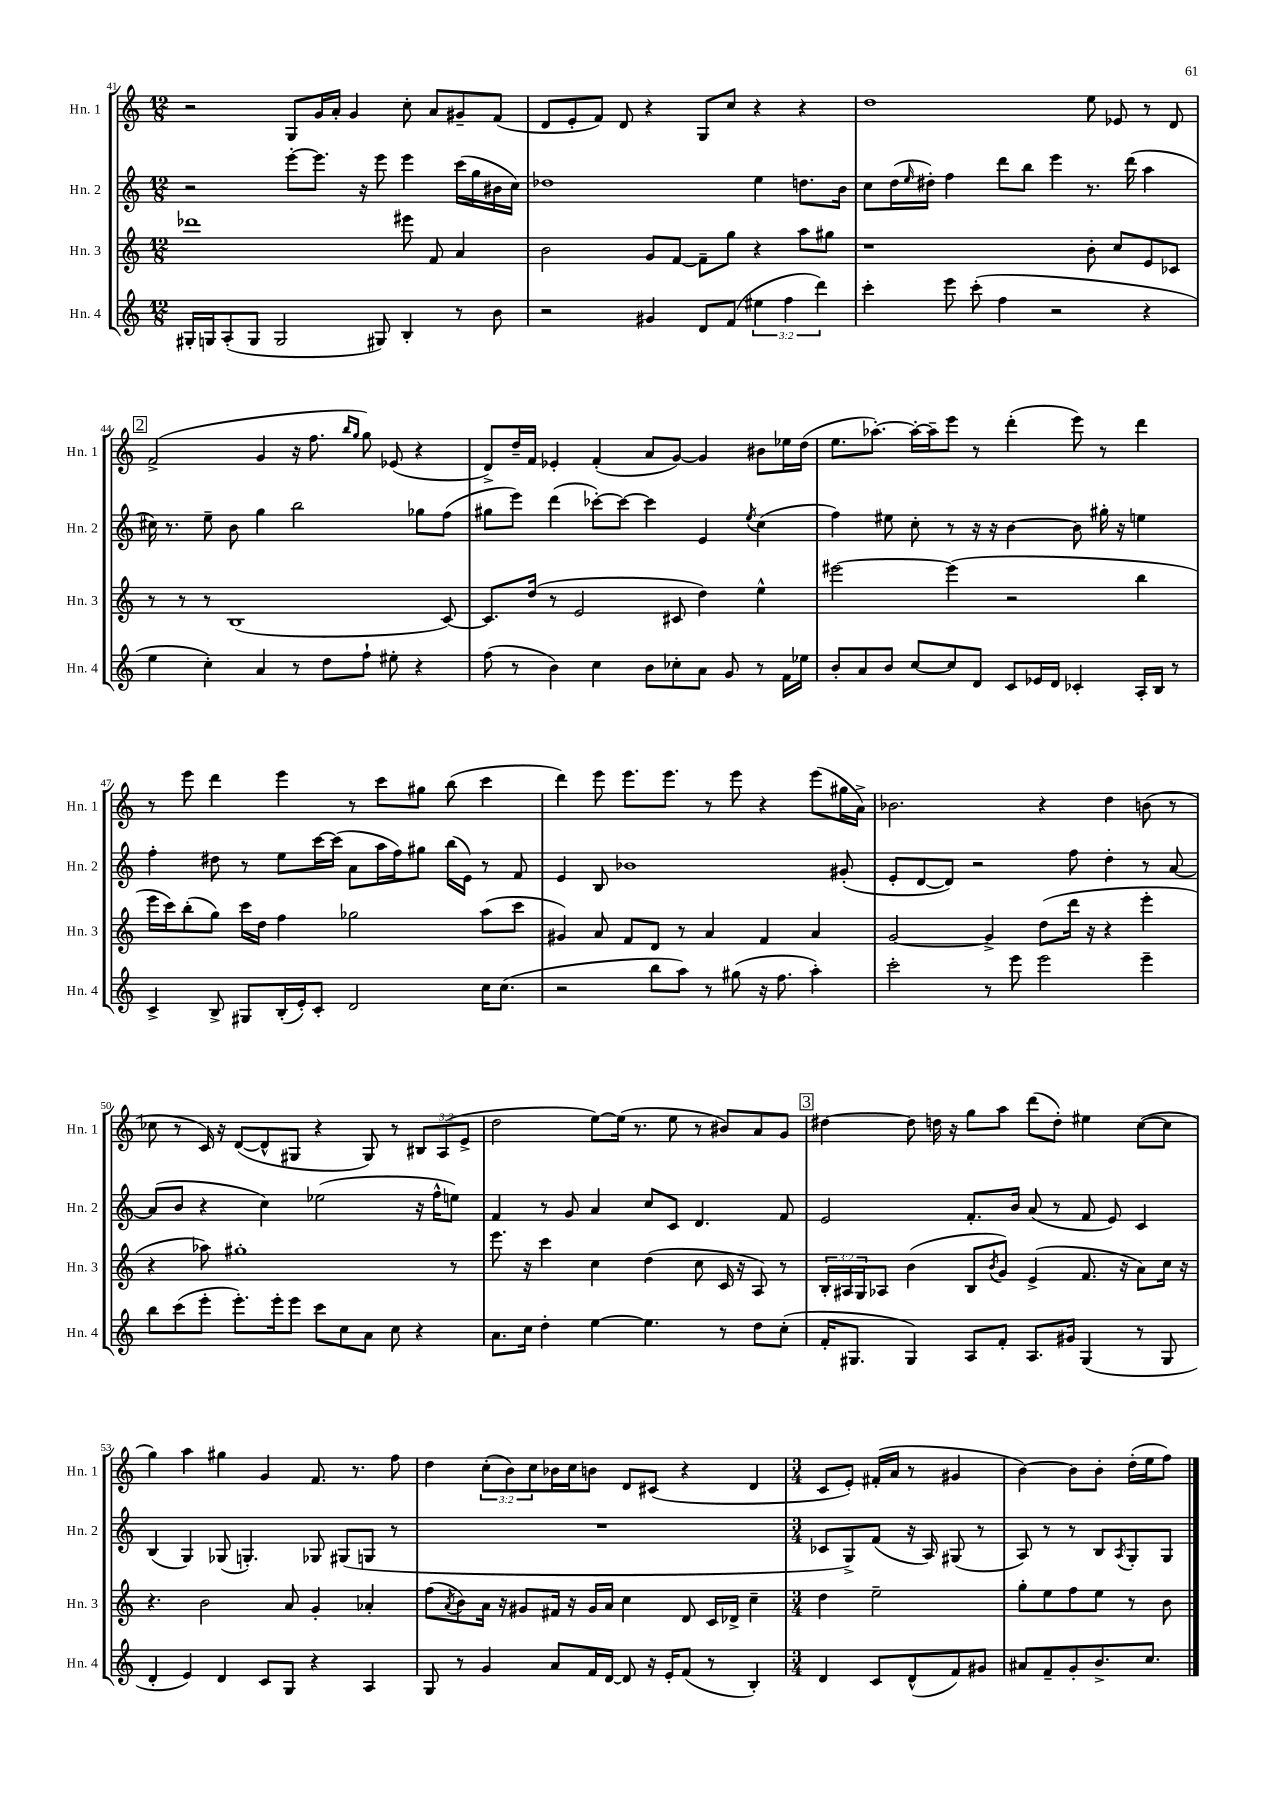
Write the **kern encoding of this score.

**kern	**kern	**kern	**kern
*part4	*part3	*part2	*part1
*staff4	*staff3	*staff2	*staff1
*I"Hn. 4	*I"Hn. 3	*I"Hn. 2	*I"Hn. 1
*I'Hn. 4	*I'Hn. 3	*I'Hn. 2	*I'Hn. 1
*clefG2	*clefG2	*clefG2	*clefG2
*k[]	*k[]	*k[]	*k[]
*M12/8	*M12/8	*M12/8	*M12/8
=41	=41	=41	=41
16G#X'/LL	1ddd-X	2r	2r
16Gn/J	.	.	.
(8A'/	.	.	.
8G/J	.	.	.
2G/	.	.	.
.	.	[8eee'\L	8G/L
.	.	8.eee\J]	16g/L
.	.	.	16a'/JJ
.	.	.	4g/
.	.	16r	.
8G#X/)	.	8eee\	.
4B'/	8eee#X\	4eee\	8cc'\
.	8f/	.	8a/L
8r	4a/	(16ccc\LL	8g#X~/
.	.	16gg\	.
8b\	.	16b#X\	(8f/J
.	.	16cc\JJ)	.
=42	=42	=42	=42
2r	2b\	1dd-X	8d/L
.	.	.	8e'/
.	.	.	8f/J)
.	.	.	8d/
4g#X/	8g/L	.	4r
.	[8f/J	.	.
8d/L	8f~\L]	.	8G/L
(8f/J	8gg\J	.	8cc/J
6ee#X\	4r	4ee\	4r
6ff\	.	.	.
.	8aa\L	8.ddn\L	4r
6ddd\)	.	.	.
.	8gg#X\J	.	.
.	.	16b\Jk	.
=43	=43	=43	=43
4ccc'\	1r	8cc\L	1dd
.	.	(16dd\L	.
.	.	16qqee/	.
.	.	16dd#X'\JJ)	.
8eee\	.	4ff\	.
(8ccc'\	.	.	.
4ff\	.	8ddd\L	.
.	.	8bb\J	.
2r	.	4eee\	.
.	8b'\	8.r	8ee\
.	8cc/L	.	8e-X/
.	.	(16ddd\	.
4r	8e/	4aa\	8r
.	8c-X/J	.	8d/
!!LO:LB:g=z
!!LO:REH:place=s1:t=2
=44	=44	=44	=44
4ee\	8r	16cc#X\)	(2f^/
.	.	8.r	.
.	8r	.	.
4cc'\)	8r	8ee~\	.
.	(1B	8b\	.
4a/	.	4gg\	4g/
8r	.	2bb\	16r
.	.	.	8.ff\
8dd\L	.	.	.
.	.	.	16qqbb/LL
.	.	.	16qqgg/JJ
8ff`\J	.	.	8gg\)
8ee#X'\	.	.	(8e-X/
4r	.	8gg-X\L	4r
.	[8c/)	(8ff\J	.
=45	=45	=45	=45
(8ff\	8.c/L]	8gg#X\L	8d^/L)
8r	.	8eee\J)	16dd~/L
.	(16dd/Jk	.	16f/JJ
4b\)	8r	(4ddd\	4e-X'/
.	2e/	.	.
4cc\	.	[8ccc-X'\L)	(4f'/
.	.	8ccc-\J_	.
8b\L	.	4ccc-\]	8a/L
8cc-X'\	8c#X/	.	[8g/J)
8a\J	4dd\)	4e/	4g/]
8g/	.	.	.
.	.	8qee/	.
8r	4ee^^\	(4cc\	8b#X\L
16f\LL	.	.	16ee-X\L
16ee-X\JJ	.	.	(16dd\JJ
=46	=46	=46	=46
8b'/L	[2eee#X\	4ff\)	8.ee\L
8a/	.	.	.
.	.	.	[8.aa-X'\J)
8b/J	.	8ee#X\	.
[8cc/L	.	8cc'\	16aa-'\LL_
.	.	.	16aa-~\J]
8cc/]	(4eee#\]	8r	8eee\J
8d/J	.	16r	8r
.	.	16r	.
8c/L	2r	[4b\	(4ddd'\
16e-X/L	.	.	.
16d/JJ	.	.	.
4c-X'/	.	8b\]	8eee\)
.	.	16gg#X'\	8r
.	.	16r	.
16A'/LL	4bb\	4een\	4ddd\
16B/JJ	.	.	.
8r	.	.	.
!!LO:LB:g=z
=47	=47	=47	=47
4c^/	16eee\LL	4ff'\	8r
.	16ccc\J)	.	.
.	(8bb'\	.	8eee\
8B^/	8gg\J)	8dd#X\	4ddd\
8G#X/L	16ccc\LL	8r	.
.	16dd\JJ	.	.
(16B'/L	4ff\	8ee\L	4eee\
16e'/J)	.	.	.
8c'/J	.	[16ccc\L	.
.	.	(16ccc\JJ]	.
2d/	2gg-X\	8a\L	8r
.	.	16aa\L	8ccc\L
.	.	16ff\J)	.
.	.	8gg#X\J	8gg#X\J
.	.	(16bb\LL	(8bb\
.	.	16e\JJ)	.
16cc\KL	(8aa\L	8r	4ccc\
(8.cc\J	.	.	.
.	8ccc\J	8f/	.
=48	=48	=48	=48
2r	4g#X/)	4e/	4ddd\)
.	8a/	8B/	8eee\
.	8f/L	1b-X	8.eee\L
8bb\L	8d/J	.	.
.	.	.	8.eee\J
8aa\J)	8r	.	.
8r	4a/	.	8r
(8gg#X\	.	.	8eee\
16r	4f/	.	4r
8.ff\	.	.	.
4aa'\)	4a/	.	(8eee\L
.	.	(8g#X'/	16gg#X\L
.	.	.	16a^\JJ)
=49	=49	=49	=49
2ccc'\	[2g/	8e'/L	2.b-X\
.	.	[8d/	.
.	.	8d/J])	.
.	.	2r	.
8r	4g^/]	.	.
8eee\	.	.	.
2eee\	(8dd\L	.	4r
.	16ddd\Jk	8ff\	.
.	16r	.	.
.	4r	4dd'\	4dd\
4eee~\	4eee'\	8r	(8bn\
.	.	[8a/	8r
!!LO:LB:g=z
=50	=50	=50	=50
8bb\L	4r	(8a/L]	8cc-X\
(8ccc\	.	8b/J	8r
8eee'\J	8aa-X\)	4r	16c/)
.	.	.	16r
8.eee'\L)	1gg#X'	.	([8d/L
.	.	4cc\)	8d^^/]
16eee'\k	.	.	.
8eee\J	.	.	8G#X/J
8ccc\L	.	(2ee-X\	4r
8cc\	.	.	.
8a\J	.	.	8G#/)
8cc\	.	.	8r
4r	.	16r	12B#X/L
.	.	16ff^^\KL	.
.	.	.	(12A/
.	8r	8een\J)	.
.	.	.	12e^/J
=51	=51	=51	=51
8.a\L	8.eee\	4f/	2dd\
16cc\Jk	16r	.	.
4dd'\	4ccc\	8r	.
.	.	8g/	.
[4ee\	4cc\	4a/	[8ee\L)
.	.	.	(16ee\Jk]
.	.	.	8.r
4.ee\]	(4dd\	8cc/L	.
.	.	8c/J	8ee\
.	8cc\	4.d/	8r
8r	16c/	.	8b#X/L)
.	16r	.	.
8dd\L	8A/)	.	8a/
(8cc'\J	8r	8f/	8g/J
!!LO:REH:place=s1:t=3
=52	=52	=52	=52
16f'/KL	24B'/LL	2e/	[4dd#X\
.	24A#X/	.	.
8.G#X/J	.	.	.
.	24G/J	.	.
.	8A-X/J	.	.
4G#/)	(4b\	.	8dd#\]
.	.	.	16ddn\
.	.	.	16r
8A/L	8B/L	8.f'/L	8gg\L
.	8qb/	.	.
8f'/J	8g/J)	.	8aa\J
.	.	16b/Jk	.
8.A/L	(4e^/	(8a/	(8ddd\L
.	.	8r	8dd'\J)
16g#X/Jk	.	.	.
(4G#/	8.f/	8f/	4ee#X\
.	.	8e/)	.
.	16r	.	.
8r	8a\L)	4c/	([8cc\L
8G#/	16cc\Jk	.	8cc\J]
.	16r	.	.
!!LO:LB:g=z
=53	=53	=53	=53
4d'/	4.r	(4B/	4gg\)
4e/)	.	4G/)	4aa\
.	2b\	.	.
4d/	.	(8G-X/	4gg#X\
.	.	4.Gn'/)	.
8c/L	.	.	4g/
8G/J	8a/	.	.
4r	4g'/	8G-X/	8.f/
.	.	(8G#X/L	.
.	.	.	8.r
4A/	4a-X'/	8Gn/J	.
.	.	8r	8ff\
=54	=54	=54	=54
8G/	(8ff\L	1.r	4dd\
.	8qa/	.	.
8r	8b\)	.	.
4g/	16a\Jk	.	(12cc'\L
.	16r	.	.
.	.	.	12b\)
.	8g#X/L	.	.
.	.	.	12cc\
8a/L	16f#X/Jk	.	16b-X\L
.	16r	.	16cc\J
16f/L	16g#/LL	.	8bn\J
[16d/JJ	16a/JJ	.	.
8d/]	4cc\	.	8d/L
16r	.	.	(8c#X/J
16e'/KL	.	.	.
(8f/J	8d/	.	4r
8r	16c/LL	.	.
.	16d-X^/JJ	.	.
4B'/)	4cc~\	.	4d/
=55	=55	=55	=55
*M3/4	*M3/4	*M3/4	*M3/4
4d/	4dd\	8c-X/L	8c/L
.	.	8G^/)	8e'/J)
8c/L	2ee~\	(8f/J	(16f#X'/LL
.	.	.	16a/JJ
(8d^^/	.	16r	8r
.	.	16A/)	.
8f/)	.	(8G#X/	4g#X/
8g#X/J	.	8r	.
=56	=56	=56	=56
8a#X/L	8gg'\L	8A/)	[4b\)
8f~/	8ee\	8r	.
8g'/	8ff\	8r	8b\L]
8.b^/	8ee\J	8B/L	8b'\J
.	.	8qA/	.
.	8r	8G'/	(16dd'\LL
8.cc/J	.	.	16ee\J
.	8b\	8G/J	8ff\J)
==	==	==	==
*-	*-	*-	*-
